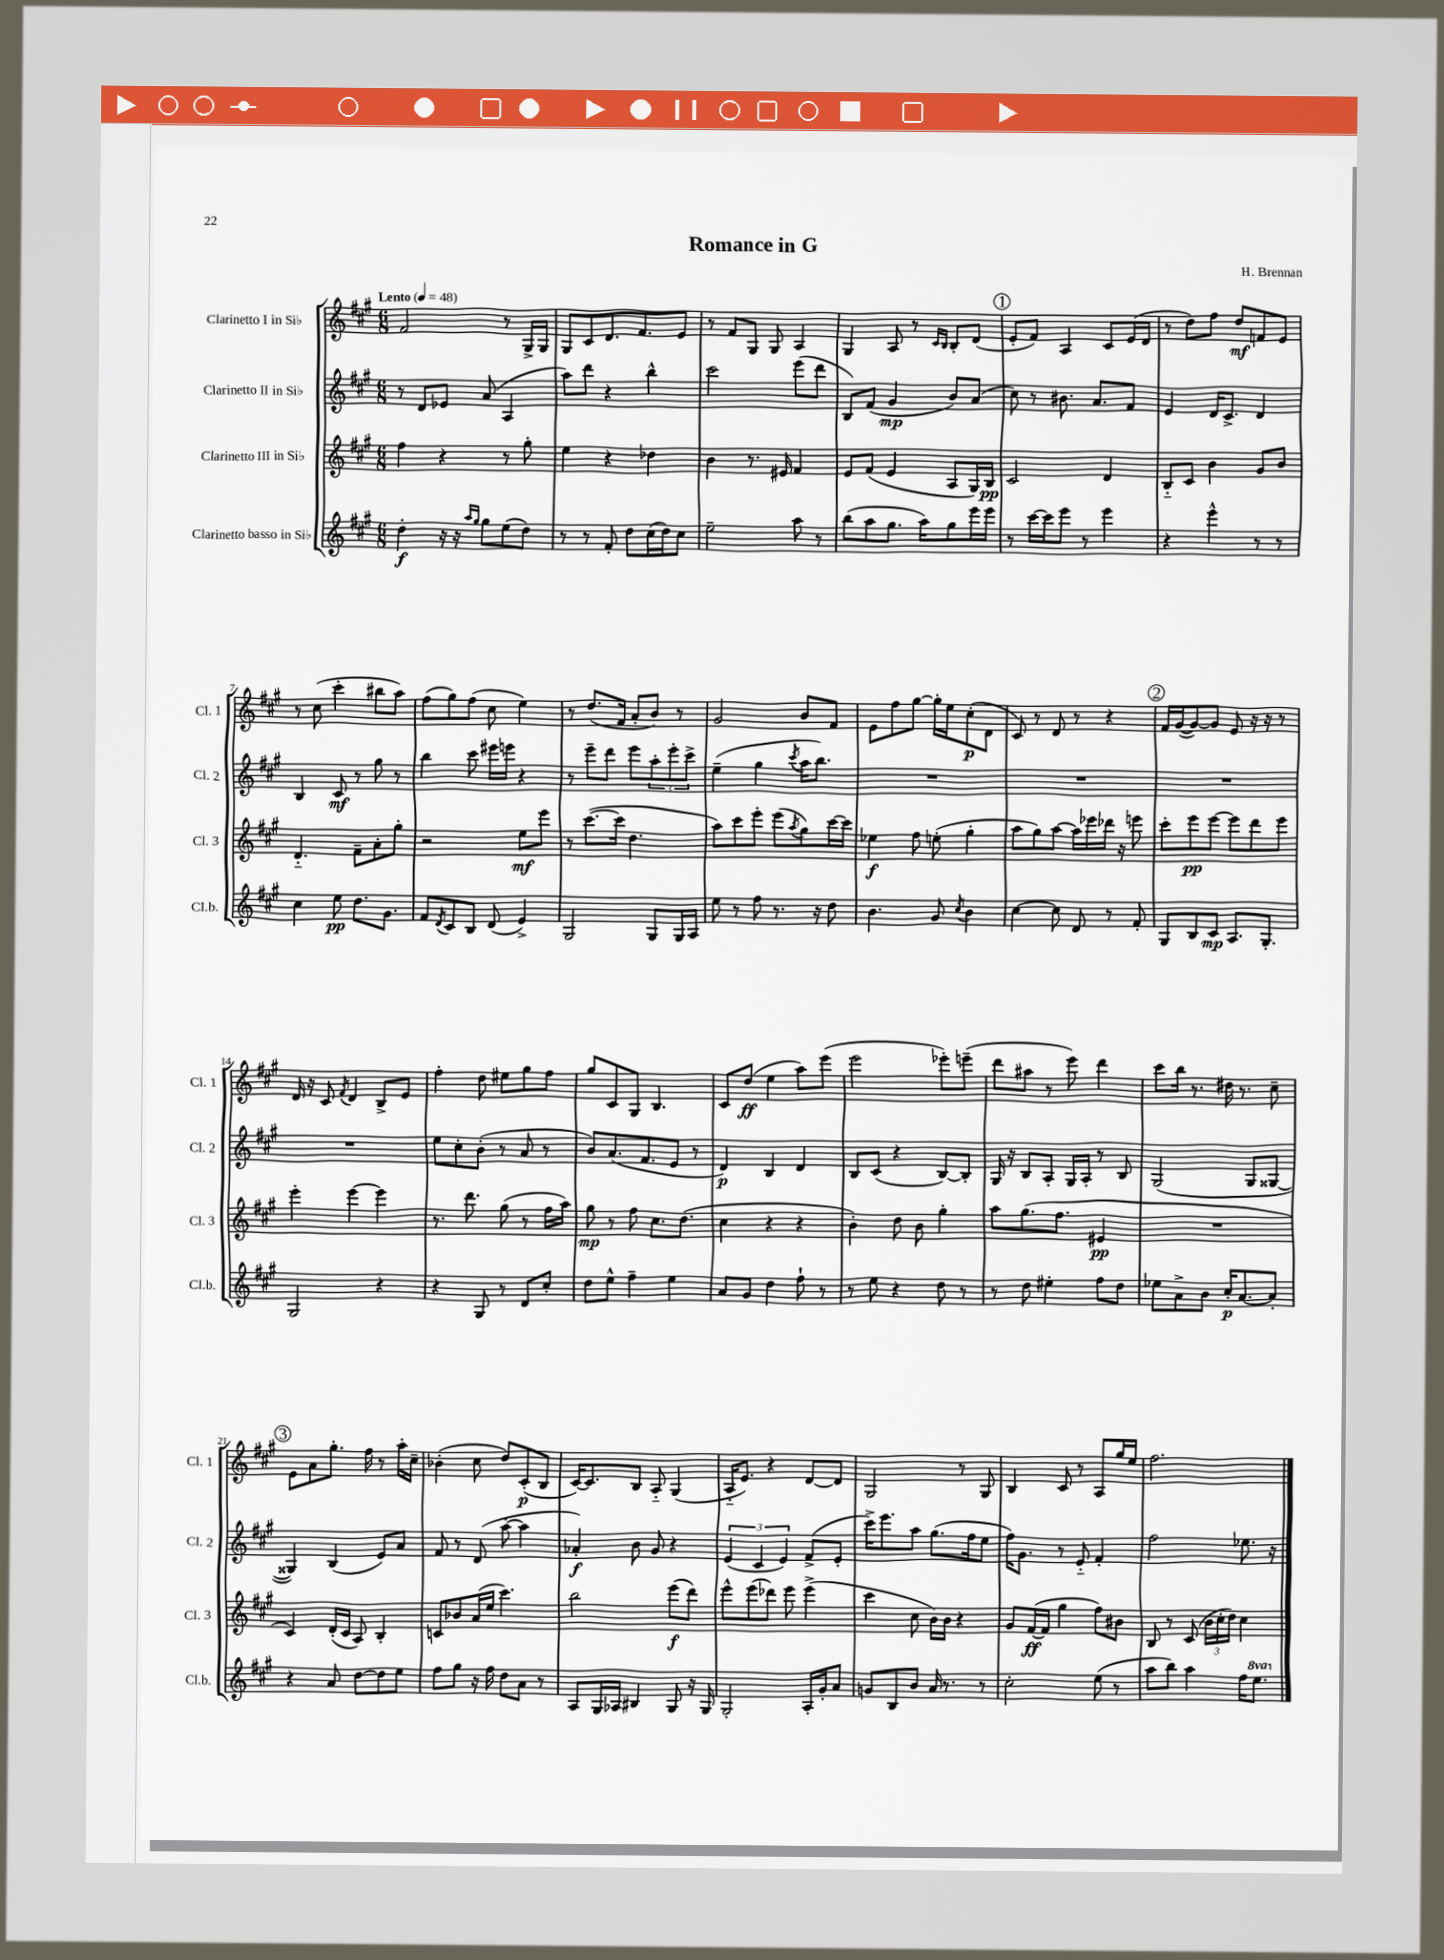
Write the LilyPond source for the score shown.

\header { title = "Romance in G" composer = "H. Brennan" }
<<
\new StaffGroup <<
\new Staff = "s0" \with { instrumentName = "Clarinetto I in Sib" shortInstrumentName = "Cl. 1" } {
    \clef treble \key a \major \numericTimeSignature \time 6/8 \tempo "Lento" 4 = 48
    fis'2 r8 gis16-> gis16 |
    gis8 cis'8 d'8. fis'8. e'8 |
    r8 fis'8 gis8 gis8 a4 |
    gis4 a8 r8 \grace { cis'16 b16 } b8-. d'8( |
    \mark \markup { \circle "1" } e'8-. fis'8) a4 cis'8 e'16( d'16 |
    r8 d''8) fis''8 d''8\mf f'8 e'8 |
    r8 cis''8( cis'''4-. bis''8 a''8) |
    fis''8( gis''8) fis''8( cis''8 e''4) |
    r8 d''8.( fis'16 a'8-. b'8) r8 |
    gis'2 b'8 fis'8 |
    e'8 fis''8 gis''8~ gis''16-. e''16 cis''8-.\p( d'8 |
    cis'8) r8 d'8 r8 r4 |
    \mark \markup { \circle "2" } fis'16 gis'16~( gis'8~) gis'8 e'8 r16 r16 r8 |
    d'16 r16 cis'8 \acciaccatura { fis'8 } d'4 b8-> e'8 |
    fis''4-. d''8 eis''8 gis''8 fis''8 |
    gis''8 cis'8 gis8 b4. |
    cis'8 d''8\ff( e''4 a''8) e'''8( |
    e'''2 ees'''8-.) e'''8--( |
    d'''8 ais''8 r8 e'''8) d'''4 |
    cis'''8 b''16 r8. dis''16 r8. cis''8-- |
    \mark \markup { \circle "3" } e'8 a'8 gis''8.-. fis''16 r8 a''16-. cis''16-- |
    bes'4-.( cis''8 d''8) cis'8-.\p( b8 |
    cis'16~) cis'8. b8 a8-_ gis4( |
    a16-_ e'8.) r4 d'8~ d'8 |
    gis2 r8 gis8 |
    b4 cis'8 r8 a8 gis''16 e''16 |
    fis''2. \bar "|." |
}
\new Staff = "s1" \with { instrumentName = "Clarinetto II in Sib" shortInstrumentName = "Cl. 2" } {
    \clef treble \key a \major \numericTimeSignature \time 6/8
    r8 d'8 ees'8 a'8( a4 |
    a''8) d'''8 r4 b''4-^ |
    cis'''2 e'''8( d'''8 |
    b8) fis'8( gis'4\mp b'8) a'8( |
    \mark \markup { \circle "1" } cis''8) r8 bis'8. a'8. fis'8 |
    e'4 d'16 cis'8.-> d'4 |
    b4 cis'8\mf r8 gis''8 r8 |
    b''4 cis'''8 eis'''16 e'''16 r4 |
    r8 e'''8-- d'''8 e'''8 \tuplet 3/2 { a''8-. e'''8-. cis'''8-> } |
    e''4--( gis''4 \acciaccatura { cis'''8 } a''16 b''8.) |
    R2. |
    R2. |
    \mark \markup { \circle "2" } R2. |
    R2. |
    e''8 cis''8-. b'8-.( r8 a'8 r8 |
    b'8) a'8.( fis'8. e'8 r8 |
    d'4\p) b4 d'4 |
    b8 cis'8( r4 b8~) b8-. |
    gis16 r16 b8 a8-. gis16 a16-. r8 b8 |
    gis2( gis8 gisis8~ |
    \mark \markup { \circle "3" } gisis4) b4( e'8) a'8 |
    fis'8 r8 d'8( a''8~-. a''4 |
    aes'4-.\f) b'8 gis'8 r4 |
    \tuplet 3/2 { e'4( cis'4 e'4) } fis'8->( e'8-. |
    cis'''16->) e'''8. a''8 gis''8.( fis''16 e''8 |
    fis''16) gis'8. r8 e'8-_ fis'4-. |
    fis''2 ees''8. r16 \bar "|." |
}
\new Staff = "s2" \with { instrumentName = "Clarinetto III in Sib" shortInstrumentName = "Cl. 3" } {
    \clef treble \key a \major \numericTimeSignature \time 6/8
    fis''4 r4 r8 gis''8-. |
    e''4 r4 des''4 |
    b'4 r8. eis'16 fis'4 |
    e'8 fis'8( e'4 a8 gis16) b16\pp |
    \mark \markup { \circle "1" } cis'2 d'4 |
    b8-_ cis'8 b'4 gis'8 b'8 |
    d'4.-_ fis'8-- a'8-. gis''8-. |
    r2 e''8\mf e'''8 |
    r8 cis'''8.~( cis'''16 d''4. |
    a''8) cis'''8 e'''8-. e'''8( \acciaccatura { a''8 } gis''8) cis'''16~ cis'''16 |
    ees''4\f fis''8 e''8-.( gis''4-. |
    a''8 gis''8) a''8~ a''16 ees'''16 des'''16 r16 e'''8 |
    \mark \markup { \circle "2" } cis'''8-. e'''8\pp e'''8~ e'''8 d'''8 e'''8 |
    e'''4-. e'''4~ e'''4 |
    r8. d'''8. gis''8( r8 fis''16 a''16) |
    gis''8\mp r8 fis''8 cis''8. d''8.( |
    cis''4 r4 r4 |
    b'4-.) d''8 b'8 gis''4-. |
    a''8 gis''8.( fis''8. eis'4\pp |
    R2. |
    \mark \markup { \circle "3" } cis'4) d'16-.( cis'16 a8) b4-. |
    c'8 bes'8 a'16( e''16 cis'''4.) |
    b''2 e'''8\f( d'''8) |
    e'''8-^ e'''8( des'''8) e'''8 e'''4->( |
    cis'''4 cis''8 b'16) b'16 r4 |
    gis'8 fis'16~\ff( fis'16 gis''4 fis''8) bis'8 |
    b8 r8 cis'8( \tuplet 3/2 { b'16 cis''16-. d''16) } cis''4 \bar "|." |
}
\new Staff = "s3" \with { instrumentName = "Clarinetto basso in Sib" shortInstrumentName = "Cl.b." } {
    \clef treble \key a \major \numericTimeSignature \time 6/8 \set Staff.ottavationMarkups = #ottavation-simple-ordinals
    d''4-.\f r16 r16 \grace { a''16 gis''16 } gis''8 e''8( d''8) |
    r8 r8 fis'8-. d''8 cis''16( d''16) cis''8 |
    e''2-- a''8 r8 |
    b''8( a''8 gis''8. a''16) gis''8 e'''16 e'''16 |
    \mark \markup { \circle "1" } r8 cis'''16~ cis'''16 e'''8 r8 e'''4 |
    r4 e'''4-^ r8 r8 |
    cis''4 e''8\pp d''8. gis'8. |
    fis'8 \acciaccatura { d'8 } cis'8 b8 d'8( e'4->) |
    gis2 gis8 gis16 a16 |
    e''8 r8 fis''8 r8. r16 d''8 |
    b'4. gis'8 \acciaccatura { cis''8 } b'4 |
    cis''4~ cis''8 d'8 r8 fis'8-. |
    \mark \markup { \circle "2" } gis8 b8 cis'8\mp a8. gis8.-. |
    gis2 r4 |
    r4 gis8 r8 d'8 cis''8-. |
    d''8 e''8-^ fis''4-- e''4 |
    a'8 gis'8 d''4 fis''8-! r8 |
    r8 e''8 r4 d''8 r8 |
    r8 d''8 eis''4-. fis''8 d''8 |
    ees''8 a'8-> b'8 cis''16-.\p a'8.~ a'8-. |
    \mark \markup { \circle "3" } r4 a'8 d''8~ d''8 e''8 |
    fis''8 gis''8 r16 fis''16 d''8 a'8 r8 |
    a8 gis16 aes16 bis4 gis8 r16 gis16 |
    gis2-. a16-. gis'16-. a'8 |
    g'8 b8 b'8 a'16 r8. r8 |
    cis''2-. e''8( r8 |
    a''8 b''8) a''4 fis''16 \ottava #1 e'''8. \ottava #0 \bar "|." |
}
>>
>>
